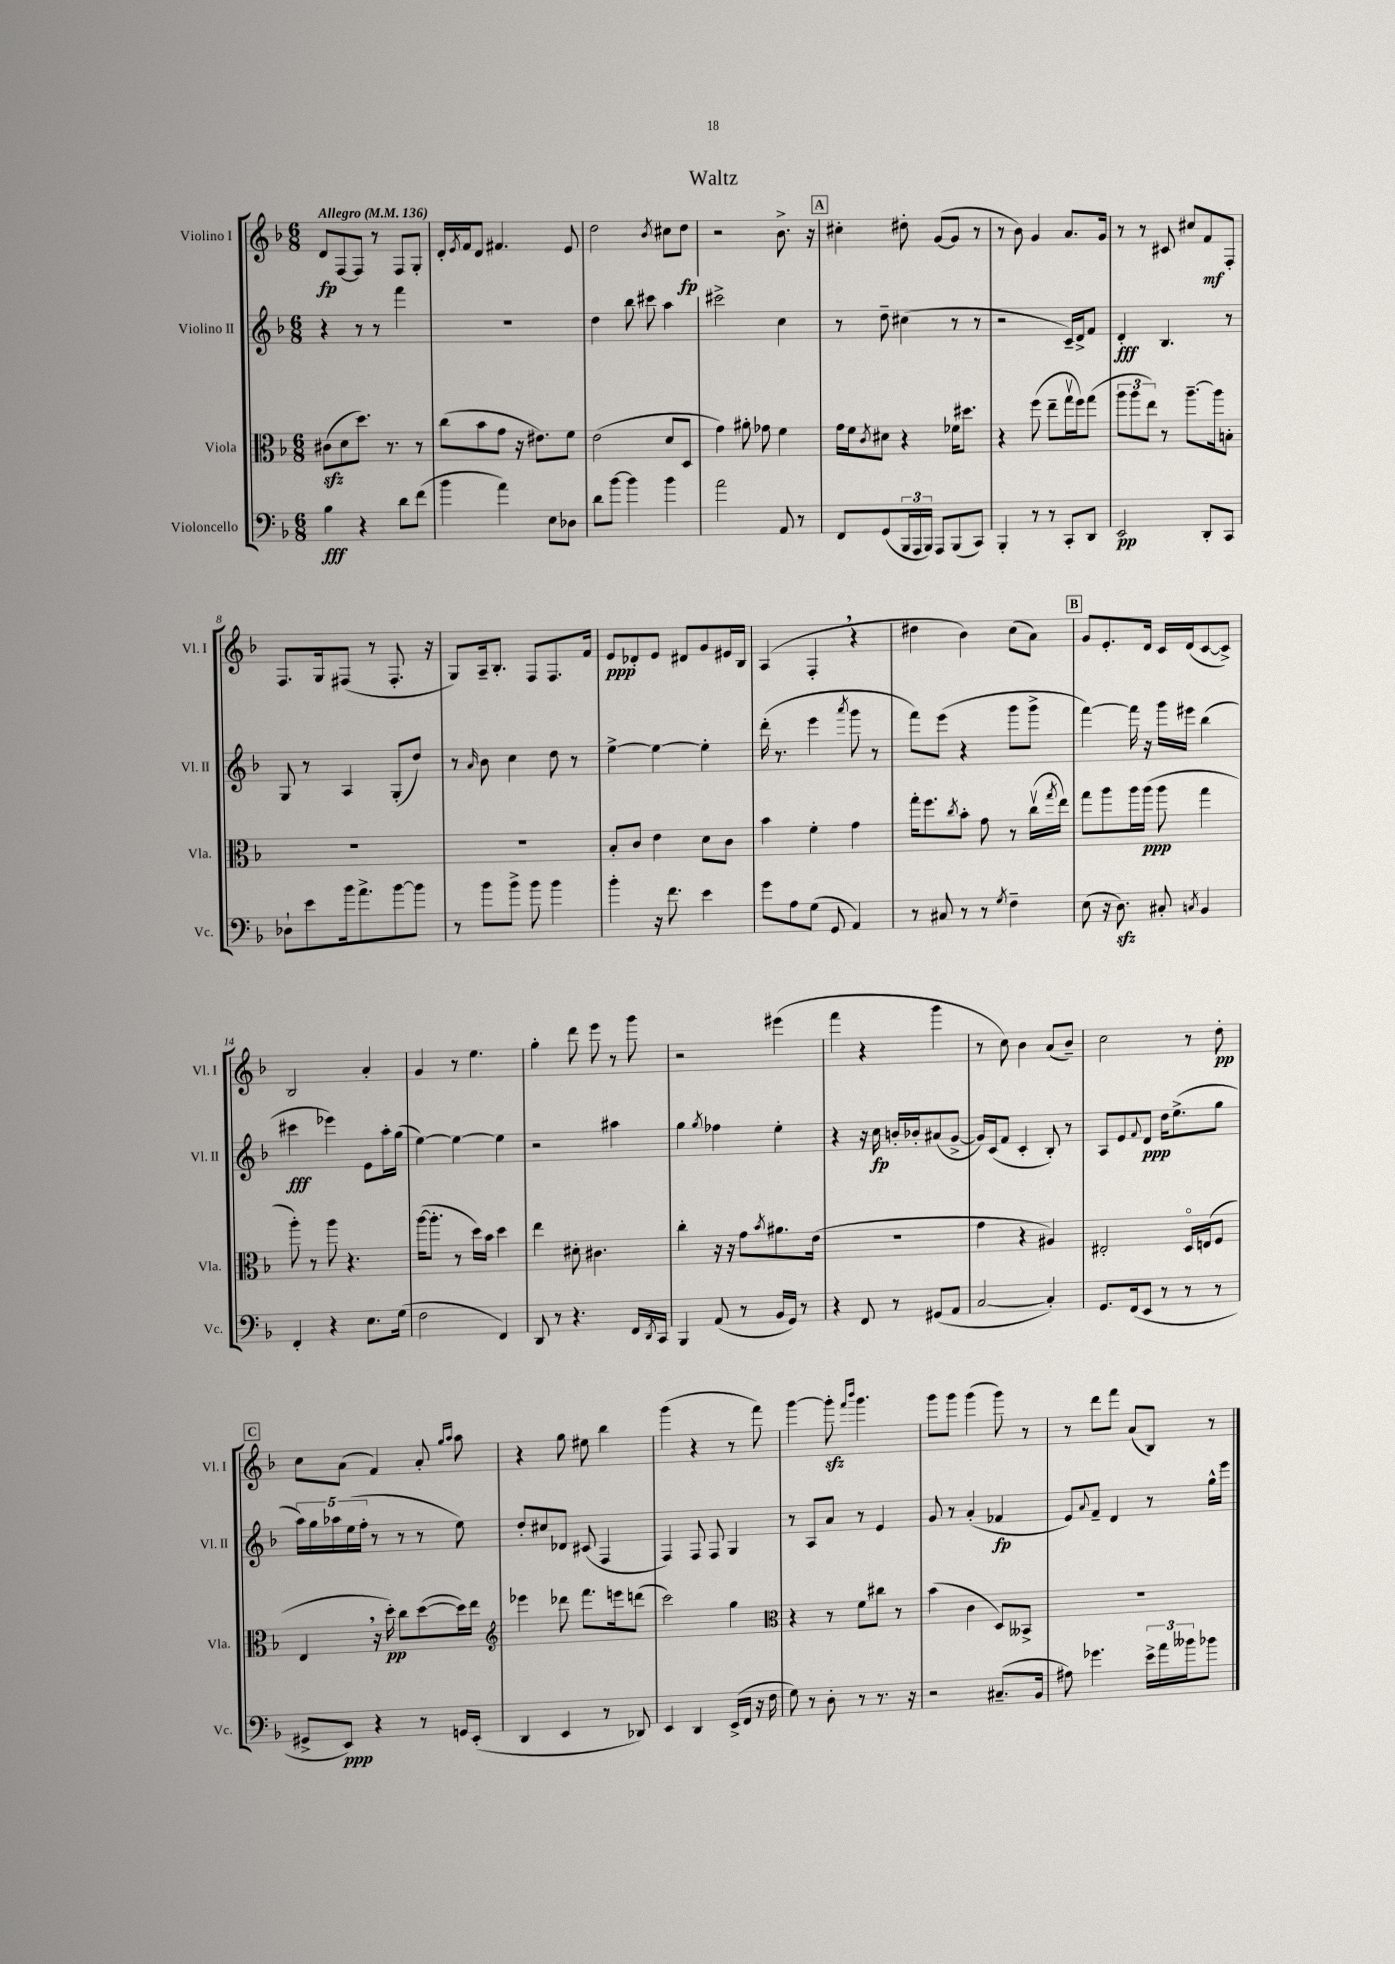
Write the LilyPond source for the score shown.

\header { title = "Waltz" }
<<
\new StaffGroup <<
\new Staff = "s0" \with { instrumentName = "Violino I" shortInstrumentName = "Vl. I" } {
    \clef treble \key f \major \numericTimeSignature \time 6/8 \tempo "Allegro" 4 = 136
    d'8\fp f8~ f8 r8 f8 g8-. |
    d'16-. \acciaccatura { e'8 } f'16 d'8 fis'4. e'8 |
    d''2 \acciaccatura { bes'8 } cis''8 d''8\fp |
    r2 bes'8.-> r16 |
    \mark \markup { \box "A" } cis''4-. dis''8-. g'8~( g'8 r8 |
    r8 bes'8) g'4 a'8. g'16 |
    r8 r8 cis'8 cis''8 f'8\mf f8-. |
    f8. g16 fis8( r8 fis8.-. r16 |
    g8) a16-- bes8.-. f8 f8. f'16 |
    e'8\ppp des'8-. e'8 dis'8 g'8 eis'16 bes16 |
    a4( f4-. \breathe r4 |
    dis''4 bes'4) c''8( a'8) |
    \mark \markup { \box "B" } g'8 e'8.-. d'16 c'16 d'16( c'8~ c'8->) |
    bes2 a'4-. |
    g'4 r8 e''4. |
    g''4-. d'''8 e'''8 r8 g'''8 |
    r2 eis'''4( |
    f'''4 r4 g'''4 |
    r8 c''8) bes'4 a'8( bes'8--) |
    c''2 r8 d''8-.\pp |
    \mark \markup { \box "C" } c''8 a'8( f'4) a'8-. \grace { g''16 a''16 } a''8 |
    r4 g''8 eis''8 bes''4 |
    g'''4( r4 r8 f'''8) |
    g'''4~ g'''8-.\sfz \grace { f'''16 bes'''16 } g'''4. |
    g'''8 g'''8 g'''4( g'''8) r8 |
    r8 d'''8 f'''8 a'8( bes8) r8 \bar "|." |
}
\new Staff = "s1" \with { instrumentName = "Violino II" shortInstrumentName = "Vl. II" } {
    \clef treble \key f \major \numericTimeSignature \time 6/8
    r4 r8 r8 f'''4 |
    R2. |
    d''4 bes''8 cis'''8 a''4 |
    cis'''2-> c''4 |
    \mark \markup { \box "A" } r8 d''8-- cis''4( r8 r8 |
    r2 c'16--) d'16-> f'8 |
    d'4-.\fff bes4. r8 |
    g8 r8 a4 g8-.( d''8) |
    r8 \grace { a'16 } bes'8 c''4 d''8 r8 |
    e''4~-> e''4~ e''4-. |
    d'''16-.( r8. e'''4 \acciaccatura { a'''8 } g'''8 r8 |
    f'''8) e'''8( r4 g'''8 g'''8-> |
    \mark \markup { \box "B" } f'''4~) f'''16 r16 g'''16 eis'''16 bes''4( |
    cis'''4\fff ees'''4) e'8 a''16-. g''16( |
    e''4~) e''4~ e''4 |
    r2 ais''4 |
    g''4 \acciaccatura { g''8 } fes''4 e''4-. |
    r4 r16 c''16\fp b'16-. bes'16-. ais'8( g'8~-> |
    g'16) c'16( f'8 c'4-. bes8-.) r8 |
    a8 e'8 \appoggiatura { f'8 } d'8\ppp d''16 e''8.->( g''8 |
    \mark \markup { \box "C" } \tuplet 5/4 { a''16) g''16 aes''16 e''16( f''16-. } r8 r8 r8 e''8) |
    d''8-. cis''8 des'8 cis'8( f4 |
    f4) f8 f8 g4 |
    r8 a8 a'8 r8 e'4 |
    g'8 r8 a'4-.( fes'4\fp |
    e'8) \appoggiatura { a'8 } f'8-- d'4 r8 g''16-^ e'''16 \bar "|." |
}
\new Staff = "s2" \with { instrumentName = "Viola" shortInstrumentName = "Vla." } {
    \clef alto \key f \major \numericTimeSignature \time 6/8
    cis'8\sfz( d'8 d''8.) r8. r8 |
    c''8( bes'8 g'8 r16 eis'8.) f'8 |
    e'2( d'8 d8 |
    g'4) ais'8-. ges'8 f'4 |
    \mark \markup { \box "A" } g'16 f'16 \acciaccatura { c'8 } dis'8 r4 fes'16 dis''8. |
    r4 f''8( e''8-- g''16\upbow f''16) g''8( |
    \tuplet 3/2 { a''8 a''8 e''8) } r8 a''8.~-- a''16 b8-. |
    R2. |
    R2. |
    bes8-. c'8 e'4 d'8 c'8 |
    bes'4 f'4-. g'4 |
    g''16-. f''8. \acciaccatura { c''8 } bes'8-. g'8 r8 c''16\upbow( \acciaccatura { g''8 } e''16) |
    \mark \markup { \box "B" } g''8 a''8 a''16 a''16\ppp( a''8 g''4 |
    a''8-.) r8 a''8 r4. |
    a''16~( a''8.-. r8 d''16) bes'16 d''4 |
    e''4 dis'8-. cis'4. |
    c''4-. r16 r16 g'8 \acciaccatura { bes'8 } ais'8. e'16( |
    R2. |
    g'4 r4 ais4) |
    eis2-. d16\flageolet e16( f8 |
    \mark \markup { \box "C" } e4 \breathe r16 d''16-.\pp) c''8 d''8~( d''16) e''16 |
    \clef treble ees'''4 des'''8 f'''8. e'''16 d'''8( |
    c'''2) g''4 |
    \clef alto r4 r8 f'8 cis''8 r8 |
    bes'4( c'4 d8) beses,8-> |
    R2. \bar "|." |
}
\new Staff = "s3" \with { instrumentName = "Violoncello" shortInstrumentName = "Vc." } {
    \clef bass \key f \major \numericTimeSignature \time 6/8
    bes4\fff r4 d'8 f'8( |
    bes'4 a'4) e8 des8 |
    d'8 bes'8~ bes'4 bes'4 |
    a'2 a,8 r8 |
    \mark \markup { \box "A" } f,8 g,8( \tuplet 3/2 { bes,,16 a,,16 bes,,16) } a,,8 bes,,8( c,8) |
    bes,,4-. r8 r8 c,8-. d,8 |
    e,2\pp d,8-. c,8 |
    des8-! e'8 bes'16 a'8.-> bes'8~ bes'8 |
    r8 bes'8 bes'8-> bes'8 bes'4 |
    bes'4-. r16 f'8. e'4 |
    g'8 a8 g8( g,8 a,4) |
    r8 cis8 r8 r8 \acciaccatura { g8 } f4-- |
    \mark \markup { \box "B" } e8( r16 d8.\sfz) cis8-. \acciaccatura { c8 } bes,4 |
    f,4-. r4 e8. g16( |
    f2 f,4) |
    d,8 r8 r4. f,16 \acciaccatura { d,8 } c,16 |
    bes,,4 a,8( r8 bes,16 g,16) r8 |
    r4 f,8 r8 gis,8( a,8 |
    c2~ c4-.) |
    g,8. f,16( e,8 r8 r8 r8 |
    \mark \markup { \box "C" } gis,8-> e,8\ppp) r4 r8 g,16 e,16-.( |
    d,4 e,4 r8 des,8) |
    e,4 d,4 e,16->( f,16 r16 f16 |
    g8) r8 d8-. r8 r8. r16 |
    r2 cis8.--( bes,16 |
    ais8) ges'4. \tuplet 3/2 { e'16-> a'16 beses'16 } bes'8 \bar "|." |
}
>>
>>
